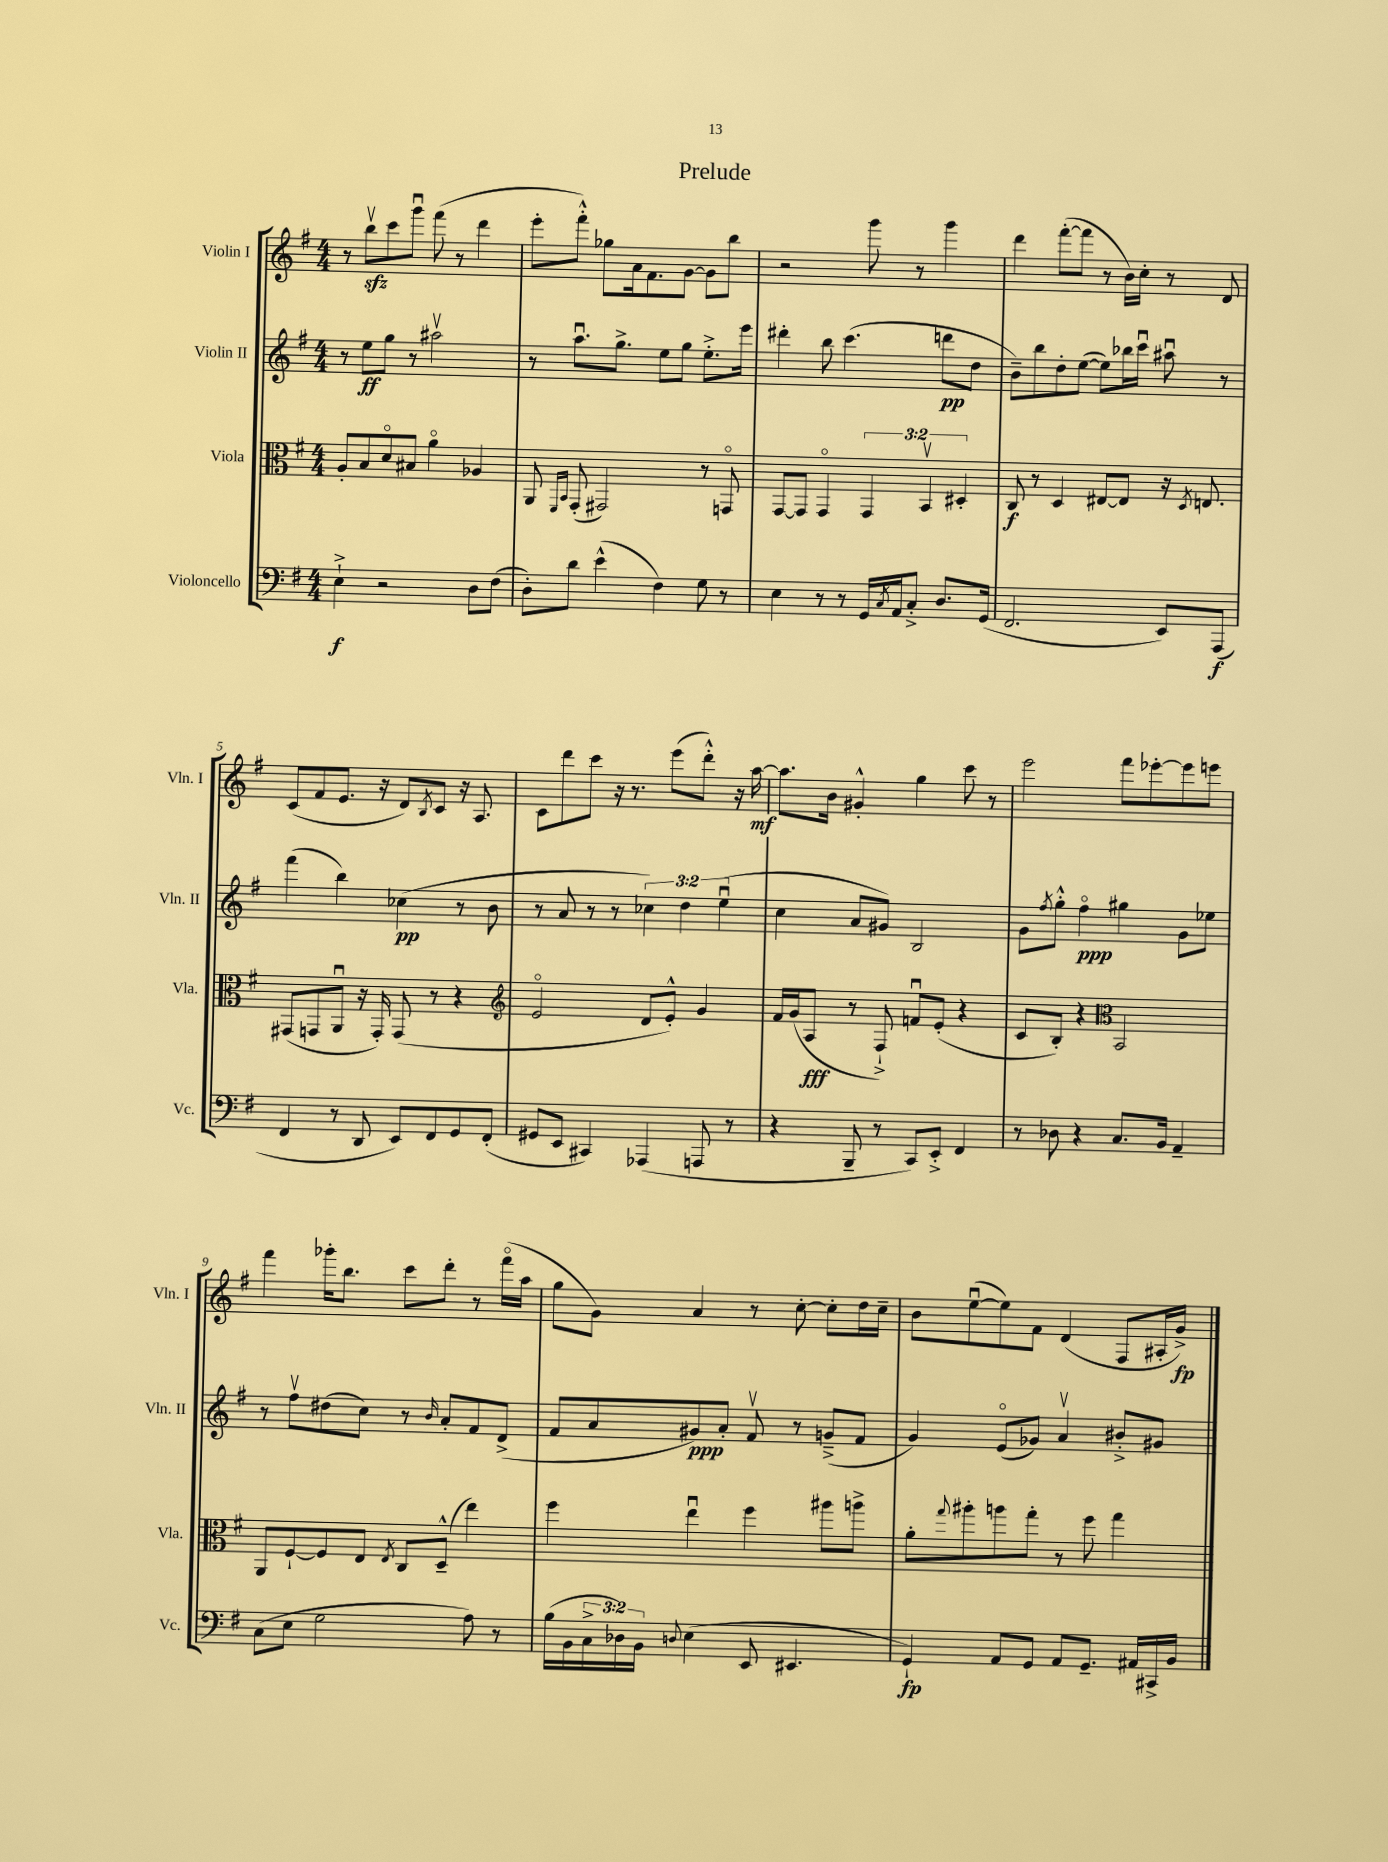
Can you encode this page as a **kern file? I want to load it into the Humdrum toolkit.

**kern	**dynam	**kern	**dynam	**kern	**dynam	**kern	**dynam
*part4	*part4	*part3	*part3	*part2	*part2	*part1	*part1
*staff4	*staff4	*staff3	*staff3	*staff2	*staff2	*staff1	*staff1
*I"Violoncello	*	*I"Viola	*	*I"Violin II	*	*I"Violin I	*
*I'Vc.	*	*I'Vla.	*	*I'Vln. II	*	*I'Vln. I	*
*clefF4	*	*clefC3	*	*clefG2	*	*clefG2	*
*k[f#]	*	*k[f#]	*	*k[f#]	*	*k[f#]	*
*M4/4	*	*M4/4	*	*M4/4	*	*M4/4	*
=1	=1	=1	=1	=1	=1	=1	=1
4E`^\	f	8A'/L	.	8r	.	8r	.
.	.	8B/	.	8ee\L	ff	8bbzzv\L	.
2r	.	8d/	.	8gg\J	.	8ccc\	.
.	.	8B#X/J	.	8r	.	8gggu\J	.
.	.	4a\	.	2aa#Xv\	.	(8fff#\	.
.	.	.	.	.	.	8r	.
8D\L	.	4A-X/	.	.	.	4ddd\	.
(8F#\J	.	.	.	.	.	.	.
=2	=2	=2	=2	=2	=2	=2	=2
8D'\L)	.	8AA/	.	8r	.	8eee'\L	.
.	.	16qqFF#/LL	.	.	.	.	.
.	.	16qqBB/JJ	.	.	.	.	.
8d\J	.	(8GG'/	.	8.aau\L	.	8fff#'^^\J)	.
(4e^^\	.	2GG#X/)	.	.	.	8gg-X\L	.
.	.	.	.	8.gg^\J	.	.	.
.	.	.	.	.	.	16a\k	.
.	.	.	.	.	.	8.f#\	.
4F#\)	.	.	.	8ee\L	.	.	.
.	.	.	.	8gg\J	.	[8g\J	.
8G\	.	8r	.	8.ee'^\L	.	8g\L]	.
8r	.	8GGn/	.	.	.	8bb\J	.
.	.	.	.	16eee\Jk	.	.	.
=3	=3	=3	=3	=3	=3	=3	=3
4E\	.	[8GG/L	.	4ddd#X'\	.	2r	.
.	.	8GG/J]	.	.	.	.	.
8r	.	4GG/	.	8bb\	.	.	.
8r	.	.	.	(4.ccc\	.	.	.
16GG/LL	.	6GG/	.	.	.	8ggg\	.
8qC/	.	.	.	.	.	.	.
16AA/J	.	.	.	.	.	.	.
8C'^/J	.	.	.	.	.	8r	.
.	.	6BBv/	.	.	.	.	.
8.D/L	.	.	.	8dddn\L	pp	4ggg\	.
.	.	6D#X'/	.	.	.	.	.
.	.	.	.	8dd\J	.	.	.
(16GG/Jk	.	.	.	.	.	.	.
=4	=4	=4	=4	=4	=4	=4	=4
2.FF#/	.	8C/	f	8b~\L)	.	4ddd\	.
.	.	8r	.	8bb\	.	.	.
.	.	4D/	.	8dd'\	.	([8fff#'\L	.
.	.	.	.	([8ee\J	.	8fff#\J]	.
.	.	[8E#X/L	.	8ee\L])	.	8r	.
.	.	8E#/J]	.	16bb-X\L	.	16b\LL)	.
.	.	.	.	16cccu\JJ	.	16cc'\JJ	.
8EE/L)	.	16r	.	8aa#Xu\	.	8r	.
.	.	8qD/	.	.	.	.	.
.	.	8.En/	.	.	.	.	.
(8AAA/J	f	.	.	8r	.	8d/	.
!!LO:LB:g=z
=5	=5	=5	=5	=5	=5	=5	=5
4FF#/	.	(8GG#X/L	.	(4fff#\	.	(8c/L	.
.	.	8GGn/	.	.	.	8f#/	.
8r	.	8AAu/J	.	4bb\)	.	8.e/J	.
8DD/	.	16r	.	.	.	.	.
.	.	16GG'/)	.	.	.	16r	.
8EE/L)	.	(8GG/	.	(4cc-X\	pp	8d/L)	.
.	.	.	.	.	.	8qB/	.
8FF#/	.	8r	.	.	.	8c/J	.
8GG/	.	4r	.	8r	.	16r	.
.	.	.	.	.	.	8.A/	.
(8FF#'/J	.	.	.	8b\	.	.	.
=6	=6	=6	=6	=6	=6	=6	=6
*	*	*clefG2	*	*	*	*	*
8GG#X/L	.	2e/	.	8r	.	8c\L	.
8EE/J	.	.	.	8a/	.	8ddd\	.
4CC#X/)	.	.	.	8r	.	8ccc\J	.
.	.	.	.	8r	.	16r	.
.	.	.	.	.	.	8.r	.
(4AAA-X/	.	8d/L	.	6cc-X\)	.	.	.
.	.	8e'^^/J)	.	.	.	(8eee\L	.
.	.	.	.	6dd\	.	.	.
8AAAn/	.	4g/	.	.	.	8ddd'^^\J)	.
.	.	.	.	(6eeu\	.	.	.
8r	.	.	.	.	.	16r	.
.	.	.	.	.	.	[16aa\	mf
=7	=7	=7	=7	=7	=7	=7	=7
4r	.	16f#/LL	.	4cc\	.	8.aa\L]	.
.	.	(16g/J	.	.	.	.	.
.	.	8A/J	fff	.	.	.	.
.	.	.	.	.	.	16b\Jk	.
8BBB~/	.	8r	.	8a/L	.	4g#X'^^/	.
8r	.	8F#`^/)	.	8g#X/J)	.	.	.
8CC/L)	.	8fnu/L	.	2B/	.	4gg\	.
8EE'^/J	.	(8e'/J	.	.	.	.	.
4FF#/	.	4r	.	.	.	8ccc\	.
.	.	.	.	.	.	8r	.
=8	=8	=8	=8	=8	=8	=8	=8
8r	.	8c/L	.	8g\L	.	2eee\	.
.	.	.	.	8qff#/	.	.	.
8D-X\	.	8B'/J)	.	8gg'^^\J	.	.	.
4r	.	4r	.	4ff#\	ppp	.	.
*	*	*clefC3	*	*	*	*	*
8.C/L	.	2BB/	.	4gg#X\	.	8fff#\L	.
.	.	.	.	.	.	[8eee-X'\	.
16BB/Jk	.	.	.	.	.	.	.
4AA~/	.	.	.	8g\L	.	8eee-\]	.
.	.	.	.	8ee-X\J	.	8eeen\J	.
!!LO:LB:g=z
=9	=9	=9	=9	=9	=9	=9	=9
(8C\L	.	8AA/L	.	8r	.	4fff#\	.
8E\J	.	[8F#`/	.	8ff#v\L	.	.	.
2G\	.	8F#/]	.	(8dd#X\	.	16ggg-X'\KL	.
.	.	.	.	.	.	8.bb\J	.
.	.	8E/J	.	8cc\J)	.	.	.
.	.	8qE/	.	.	.	.	.
.	.	8C/L	.	8r	.	8ccc\L	.
.	.	.	.	16qqb/	.	.	.
.	.	(8D~^^/J	.	8a'/L	.	8ddd'\J	.
8A\)	.	4ee\)	.	8f#/	.	8r	.
8r	.	.	.	(8d^/J	.	(16fff#\LL	.
.	.	.	.	.	.	16aa\JJ	.
=10	=10	=10	=10	=10	=10	=10	=10
(16B\LL	.	4ff#\	.	8f#/L	.	8gg\L	.
16BB\	.	.	.	.	.	.	.
24C^\	.	.	.	8a/	.	8g\J)	.
24D-X\)	.	.	.	.	.	.	.
24BB\JJ	.	.	.	.	.	.	.
8qqDn/	.	.	.	.	.	.	.
(4E\	.	4eeu\	.	8g#X/)	ppp	4a/	.
.	.	.	.	8a'/J	.	.	.
8EE/	.	4ff#\	.	8f#v/	.	8r	.
4.EE#X/	.	.	.	8r	.	[8cc'\	.
.	.	8aa#X\L	.	(8gn~^/L	.	8cc'\L]	.
.	.	8aan^\J	.	8f#/J	.	16dd\L	.
.	.	.	.	.	.	16cc~\JJ	.
=11	=11	=11	=11	=11	=11	=11	=11
4GG`/)	fp	8a'\L	.	4g/)	.	8b\L	.
.	.	8qqgg/	.	.	.	.	.
.	.	8aa#X'\	.	.	.	([8eeu\	.
8AA/L	.	8aan\	.	(8e/L	.	8ee\])	.
8GG/J	.	8gg'\J	.	8g-X/J)	.	8f#\J	.
8AA/L	.	8r	.	4av/	.	(4d/	.
8.GG~/J	.	8ff#\	.	.	.	.	.
.	.	4gg\	.	8b#X'^/L	.	8F#/L	.
16AA#X/LL	.	.	.	.	.	.	.
16CC#X^/	.	.	.	8g#X/J	.	16A#X'/L	.
16BB/JJ	.	.	.	.	.	16g^/JJ)	fp
==	==	==	==	==	==	==	==
*-	*-	*-	*-	*-	*-	*-	*-
